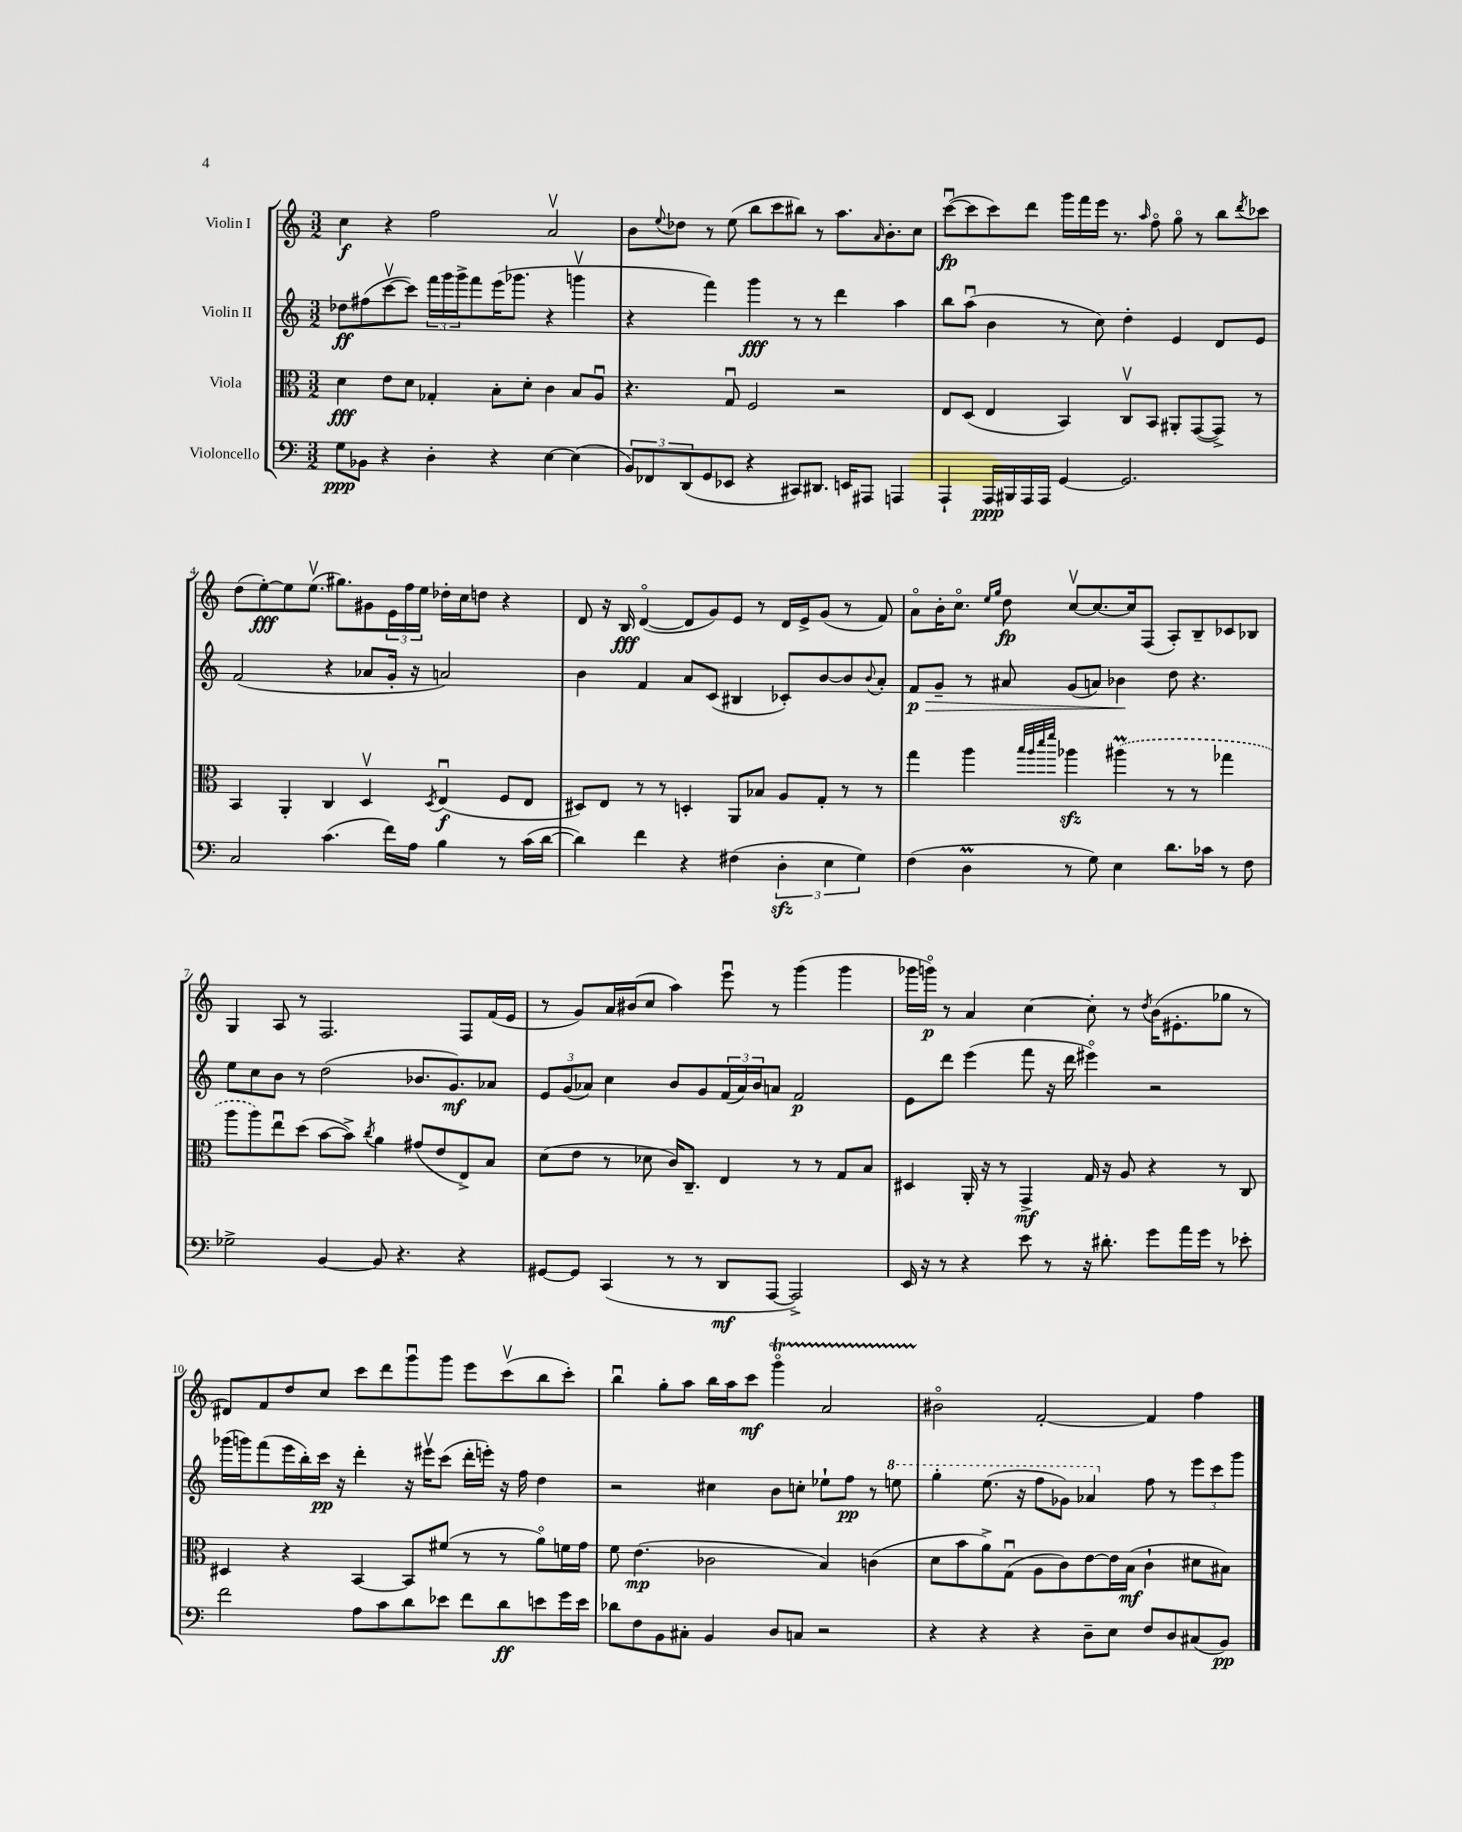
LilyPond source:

<<
\new StaffGroup <<
\new Staff = "s0" \with { instrumentName = "Violin I" } {
    \clef treble \key c \major \numericTimeSignature \time 3/2
    c''4\f r4 f''2 a'2\upbow |
    b'8 \appoggiatura { e''8 } des''8 r8 e''8( b''8 c'''8 bis''8) r8 a''8. \grace { a'16 } b'8.-. c''8 |
    c'''8~\downbow\fp( c'''8 c'''8) d'''8 g'''16 f'''16 e'''16 r8. \grace { a''16 } f''8\flageolet g''8\flageolet r8 b''8 \acciaccatura { d'''8 } ces'''8 |
    d''8( e''8~-.\fff) e''8 e''8.\upbow( gis''8.) gis'8 \tuplet 3/2 { e'16 f''16 e''16 } des''16-. c''16 d''8 r4 |
    d'8 r16 b16\fff d'4~\flageolet( d'8 g'8) e'8 r8 d'16 e'16-> g'8( r8 f'8) |
    a'8\flageolet b'16-. c''8.\flageolet \grace { e''16 g''16 } d''8\fp c''8~\upbow c''8.~ c''16 f8( a8-.) b8-- ces'8 bes8 |
    g4 a8 r8 f2. f8 f'16( e'16 |
    r8 g'8) a'16 bis'16( c''8 a''4) e'''8\downbow r8 g'''4( g'''4 |
    ges'''16 g'''16\flageolet\p) r8 a'4 c''4~ c''8-. r8 \acciaccatura { d''8 } b'16( eis'8.-. ges''8 r8 |
    dis'8) f'8 d''8 c''8 c'''8 d'''8 g'''8\downbow g'''8 e'''8 c'''8\upbow( b''8 c'''8-.) |
    b''4\downbow g''8-. a''8 b''16 a''16 c'''8\mf g'''4\flageolet\startTrillSpan a'2 |
    bis'2\flageolet\stopTrillSpan f'2~-. f'4 f''4 \bar "|." |
}
\new Staff = "s1" \with { instrumentName = "Violin II" } {
    \clef treble \key c \major \numericTimeSignature \time 3/2
    des''8\ff fis''8( c'''8~\upbow c'''8) \tuplet 3/2 { f'''16 g'''16 g'''16-> } f'''8 e'''16( ges'''8. r4 g'''4\upbow |
    r4 f'''4) g'''4\fff r8 r8 d'''4 a''4 |
    b''8 a''8\downbow( b'4 r8 c''8) d''4-. e'4 d'8 e'8 |
    f'2( r4 aes'8 g'16-. r16 a'2) |
    b'4 f'4 a'8 c'8( bis4 ces'8-.) b'8~ b'8 \appoggiatura { b'8 } a'8-. |
    f'8\p\> g'8-- r8 ais'8 g'8( a'8) bes'4\! d''8 r4. |
    e''8 c''8 b'8 r8 d''2( bes'8. g'8.\mf) aes'8 |
    \tuplet 3/2 { e'8 g'8( aes'8) } c''4 b'8 g'8 \tuplet 3/2 { f'16( aes'16) b'16 } a'8 f'2\p |
    e'8 d'''8 e'''4( f'''8 r16 d'''16 eis'''4\flageolet) r2 |
    ges'''16( g'''16) f'''8( e'''16 b''16-.) c'''16\pp r16 d'''4-. r16 eis'''16\upbow c'''8( d'''16-. e'''16-.) r16 f''16 d''4 |
    r2 cis''4 b'8 c''8-. ees''8-! f''8\pp r8 \ottava #1 e'''!8 |
    g'''4-. e'''8.( r16 f'''8 ges''8) aes''4 \ottava #0 f''8 r8 \tuplet 3/2 { e'''8 c'''8 g'''8 } \bar "|." |
}
\new Staff = "s2" \with { instrumentName = "Viola" } {
    \clef alto \key c \major \numericTimeSignature \time 3/2
    d'4\fff e'8 d'8 ges4-. b8-. d'8-. c'4 b8 a8\downbow |
    r4. g8\downbow f2 r2 |
    e8 d8( e4 b,4) c8\upbow b,8 ais,8-. g,8~( g,8->) r8 |
    b,4 a,4-. c4 d4\upbow \acciaccatura { d8 } e4\downbow\f( f8 e8 |
    dis8) e8 r8 r8 d4-. a,8 bes8 a8 g8-. r8 r8 |
    g''4 a''4 \grace { b''32 a''32 d'''32 f'''32 } aes''4\sfz \once \slurDashed ais''4\prall( r8 r8 ges''4 |
    a''8 a''8) e''8\downbow d''8( b'8~ b'8->) \acciaccatura { c''8 } a'4 gis'8( e'8 e8->) b8 |
    d'8( e'8 r8 des'8 c'16) c8.-- e4 r8 r8 g8 b8 |
    dis4 a,16-. r16 r8 g,4->\mf g16 r16 a8 r4 r8 c8 |
    dis4 r4 b,4~ b,8 fis'8( r8 r8 a'8\flageolet) f'16 g'16 |
    f'8 e'4.\mp( ces'2 b4) c'4( |
    d'8 b'8 a'8->) g8\downbow( a8 c'8) e'8~ e'16 b16\mf( c'4-! dis'8 bis8) \bar "|." |
}
\new Staff = "s3" \with { instrumentName = "Violoncello" } {
    \clef bass \key c \major \numericTimeSignature \time 3/2
    g8\ppp bes,8 r4 d4-. r4 e4~ e4( |
    \tuplet 3/2 { b,8) fes,8 d,8( } g,8 ees,8 r4 cis,8) dis,8. e,16 ais,,8 a,,4 |
    a,,4-! a,,16\ppp bis,,16 a,,16 a,,16 g,4~ g,2. |
    c2 c'4.( f'16) a16 b4 r8 c'16( d'16~ |
    d'4) f'4 r4 fis4( \tuplet 3/2 { d4-.\sfz e4 g4) } |
    f4( d4\prall r8 g8) e4 d'8. ces'16 r8 f8 |
    ges2-> b,4~ b,8 r4. r4 |
    gis,8~ gis,8 c,4( r8 r8 d,8\mf a,,8~ a,,2->) |
    e,16 r16 r8 r4 e'8 r8 r16 dis'8.-. g'8 a'16 g'16 r8 ees'8-. |
    f'2 a8 c'8 d'8 ees'8 f'8 d'8\ff e'8 g'16 e'16 |
    des'8 f8 b,8 cis8-. b,4 d8 c8 r2 |
    r4 r4 r4 d8-- e8 f8 d8 cis8( b,8\pp) \bar "|." |
}
>>
>>
